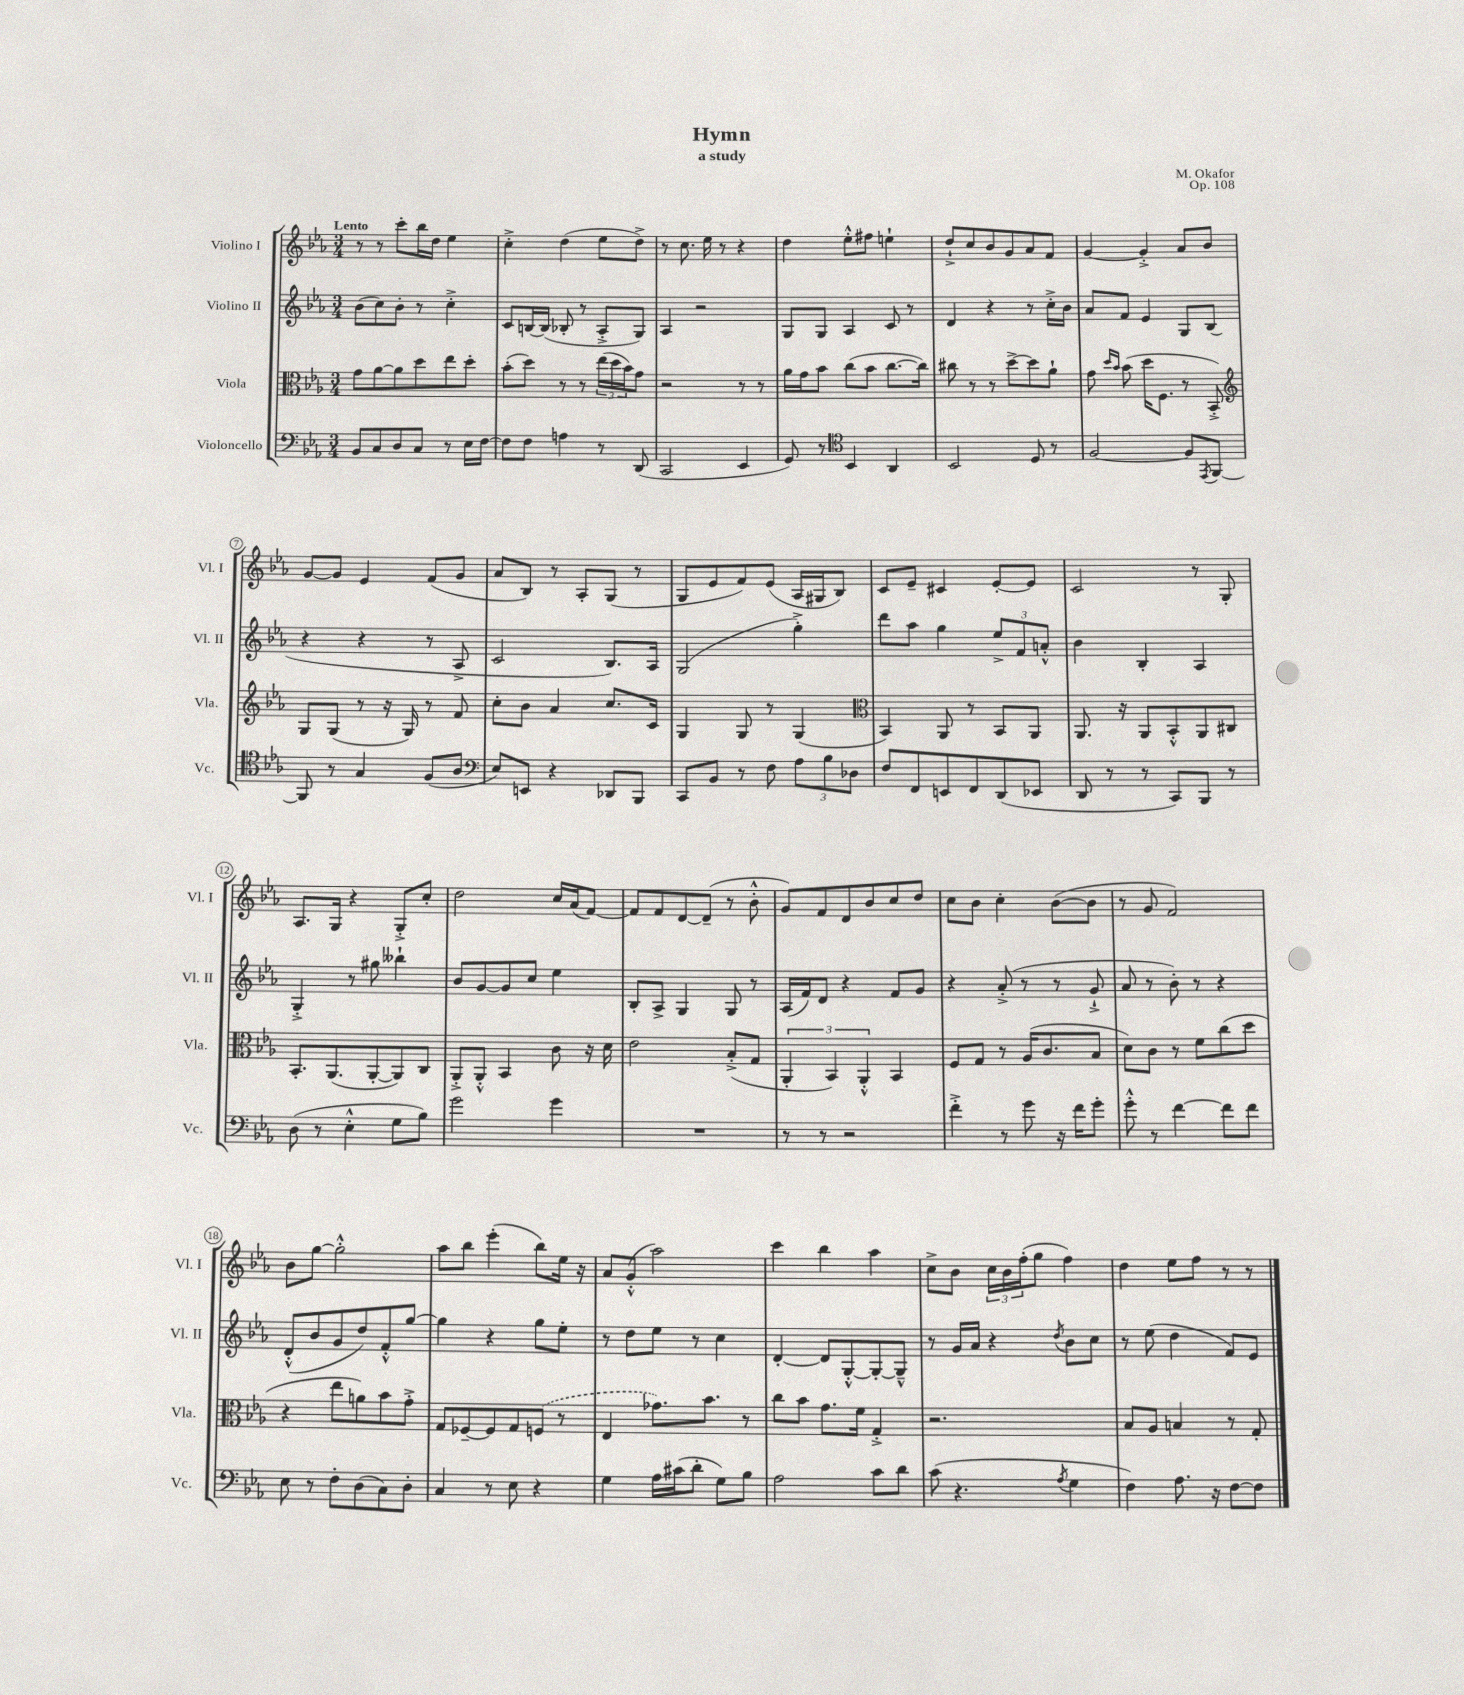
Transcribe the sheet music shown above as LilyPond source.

\header { title = "Hymn" composer = "M. Okafor" subtitle = "a study" opus = "Op. 108" }
<<
\new StaffGroup <<
\new Staff = "s0" \with { instrumentName = "Violino I" shortInstrumentName = "Vl. I" } {
    \clef treble \key ees \major \numericTimeSignature \time 3/4 \tempo "Lento"
    r8 r8 c'''8-. bes''16 d''16 ees''4 |
    c''4-.-> d''4( ees''8 d''8->) |
    r8 c''8. ees''16 r8 r4 |
    d''4 ees''8-.-^ fis''8 e''4-! |
    d''8-!-> c''8 bes'8 g'8 aes'8 f'8 |
    g'4~ g'4-.-> aes'8 bes'8 |
    g'8~ g'8 ees'4 f'8( g'8 |
    aes'8 bes8) r8 aes8-. g8( r8 |
    g8 ees'8 f'8) ees'8( aes16 gis16 bes8) |
    c'8 ees'8-- cis'4 ees'8~-. ees'8 |
    c'2 r8 g8-. |
    aes8. g16 r4 g8-.-> c''8-. |
    d''2 c''16 aes'16( f'8~) |
    f'8 f'8 d'8~ d'8--( r8 bes'8-.-^ |
    g'8) f'8 d'8 bes'8 c''8 d''8 |
    c''8 bes'8 c''4-. bes'8~( bes'8 |
    r8 g'8 f'2) |
    bes'8 g''8~ g''2-.-^ |
    aes''8 bes''8 ees'''4-.( bes''8) ees''16 r16 |
    aes'8 g'8-.-^( aes''2) |
    c'''4 bes''4 aes''4 |
    c''8-> bes'8 \tuplet 3/2 { c''16 bes'16 f''16-.( } g''8 f''4) |
    d''4 ees''8 f''8 r8 r8 \bar "|." |
}
\new Staff = "s1" \with { instrumentName = "Violino II" shortInstrumentName = "Vl. II" } {
    \clef treble \key ees \major \numericTimeSignature \time 3/4
    bes'8( c''8) bes'8-. r8 c''4-.-> |
    c'8 b16~ b16( bes8-. r8 aes8-.-> g8) |
    aes4 r2 |
    g8 g8 aes4 c'8 r8 |
    d'4 r4 r8 c''16-.-> bes'16 |
    aes'8 f'8 ees'4 g8 bes8( |
    r4 r4 r8 aes8-> |
    c'2 bes8.) aes16 |
    g2( g''4-.->) |
    d'''8 aes''8 g''4 \tuplet 3/2 { ees''8-> f'8 a'8-.-^ } |
    bes'4 bes4-. aes4 |
    g4-.-> r8 gis''8 beses''4-! |
    bes'8 g'8~ g'8 c''8 ees''4 |
    bes8-. aes8-> g4 g8 r8 |
    aes16( f'16) d'8 r4 f'8 g'8 |
    r4 aes'8-.->( r8 r8 g'8-!-> |
    aes'8 r8 bes'8-.) r8 r4 |
    d'8-.-^( bes'8 g'8 d''8) f'8-.-^ g''8~ |
    g''4 r4 g''8 ees''8-. |
    r8 d''8 ees''8 r8 c''4 |
    d'4~-. d'8 g8~-.-^ g8~-. g8---^ |
    r8 g'16 aes'16 r4 \acciaccatura { d''8 } bes'8 c''8 |
    r8 ees''8( d''4 f'8) ees'8 \bar "|." |
}
\new Staff = "s2" \with { instrumentName = "Viola" shortInstrumentName = "Vla." } {
    \clef alto \key ees \major \numericTimeSignature \time 3/4
    g'8 aes'8~ aes'8 d''8 ees''8 d''8-. |
    bes'8-.( d''8) r8 r8 \tuplet 3/2 { ees''16( d''16 bes'16) } g'8 |
    r2 r8 r8 |
    aes'16 g'16 bes'8 c''8( bes'8 c''8.~ c''16) |
    cis''8 r8 r8 d''8~-> d''8 aes'8-! |
    g'8 \grace { d''16 bes'16 } bes'8( d''16 f8. r8 bes,8-.->) |
    \clef treble g8 g8( r8 r16 g16) r8 f'8 |
    c''8-. bes'8 aes'4 c''8. c'16 |
    g4 g8 r8 g4( |
    \clef alto bes,4) aes,8 r8 bes,8 aes,8 |
    aes,8. r16 aes,8 bes,8-.-^ aes,8 cis8 |
    bes,8.-. aes,8.( aes,8~-. aes,8) c8 |
    aes,8-.-> aes,8-.-^ bes,4 c'8 r16 d'16 |
    ees'2 bes8-.->( g8 |
    \tuplet 3/2 { aes,4-. bes,4) aes,4-.-^ } bes,4 |
    f8 g8 r8 aes16( c'8. bes8 |
    d'8) c'8 r8 f'8 c''8( d''8 |
    r4 ees''8 a'8) bes'8 g'8-.-> |
    g8 fes8~-- fes8 g8 \once \slurDashed f8( r8 |
    ees4 ges'8.) bes'8. r8 |
    c''8 bes'8 g'8. f'16 g4-.-> |
    r2. |
    bes8 aes8 b4 r8 g8-. \bar "|." |
}
\new Staff = "s3" \with { instrumentName = "Violoncello" shortInstrumentName = "Vc." } {
    \clef bass \key ees \major \numericTimeSignature \time 3/4
    bes,8 c8 d8 c8 r8 ees16 f16~ |
    f8 f8 a4 r8 d,8( |
    c,2 ees,4 |
    g,8) r8 \clef tenor bes,4 aes,4 |
    bes,2 d8 r8 |
    f2~ f8 \acciaccatura { ees,8 } f,8~ |
    f,8 r8 g4 f8( aes8 |
    \clef bass ees8) e,8 r4 des,8 bes,,8 |
    c,8 bes,8 r8 f8 \tuplet 3/2 { aes8 bes8 des8 } |
    f8 f,8 e,8 f,8 d,8( ees,8 |
    d,8 r8 r8 c,8) bes,,8 r8 |
    d8( r8 ees4-.-^ g8 bes8) |
    g'2 g'4 |
    R2. |
    r8 r8 r2 |
    f'4-.-> r8 g'8 r16 f'16 g'8-. |
    g'8-.-^ r8 f'4~ f'8 f'8 |
    ees8 r8 f8-. d8( c8) d8-. |
    c4 r8 ees8 r4 |
    g4 aes16 cis'16( d'8-. g8) bes8 |
    aes2 c'8 d'8 |
    c'8( r4. \acciaccatura { aes8 } g4 |
    f4) aes8. r16 f8~ f8 \bar "|." |
}
>>
>>
\layout { \context { \Score \override BarNumber.stencil = #(make-stencil-circler 0.1 0.3 ly:text-interface::print) } }
